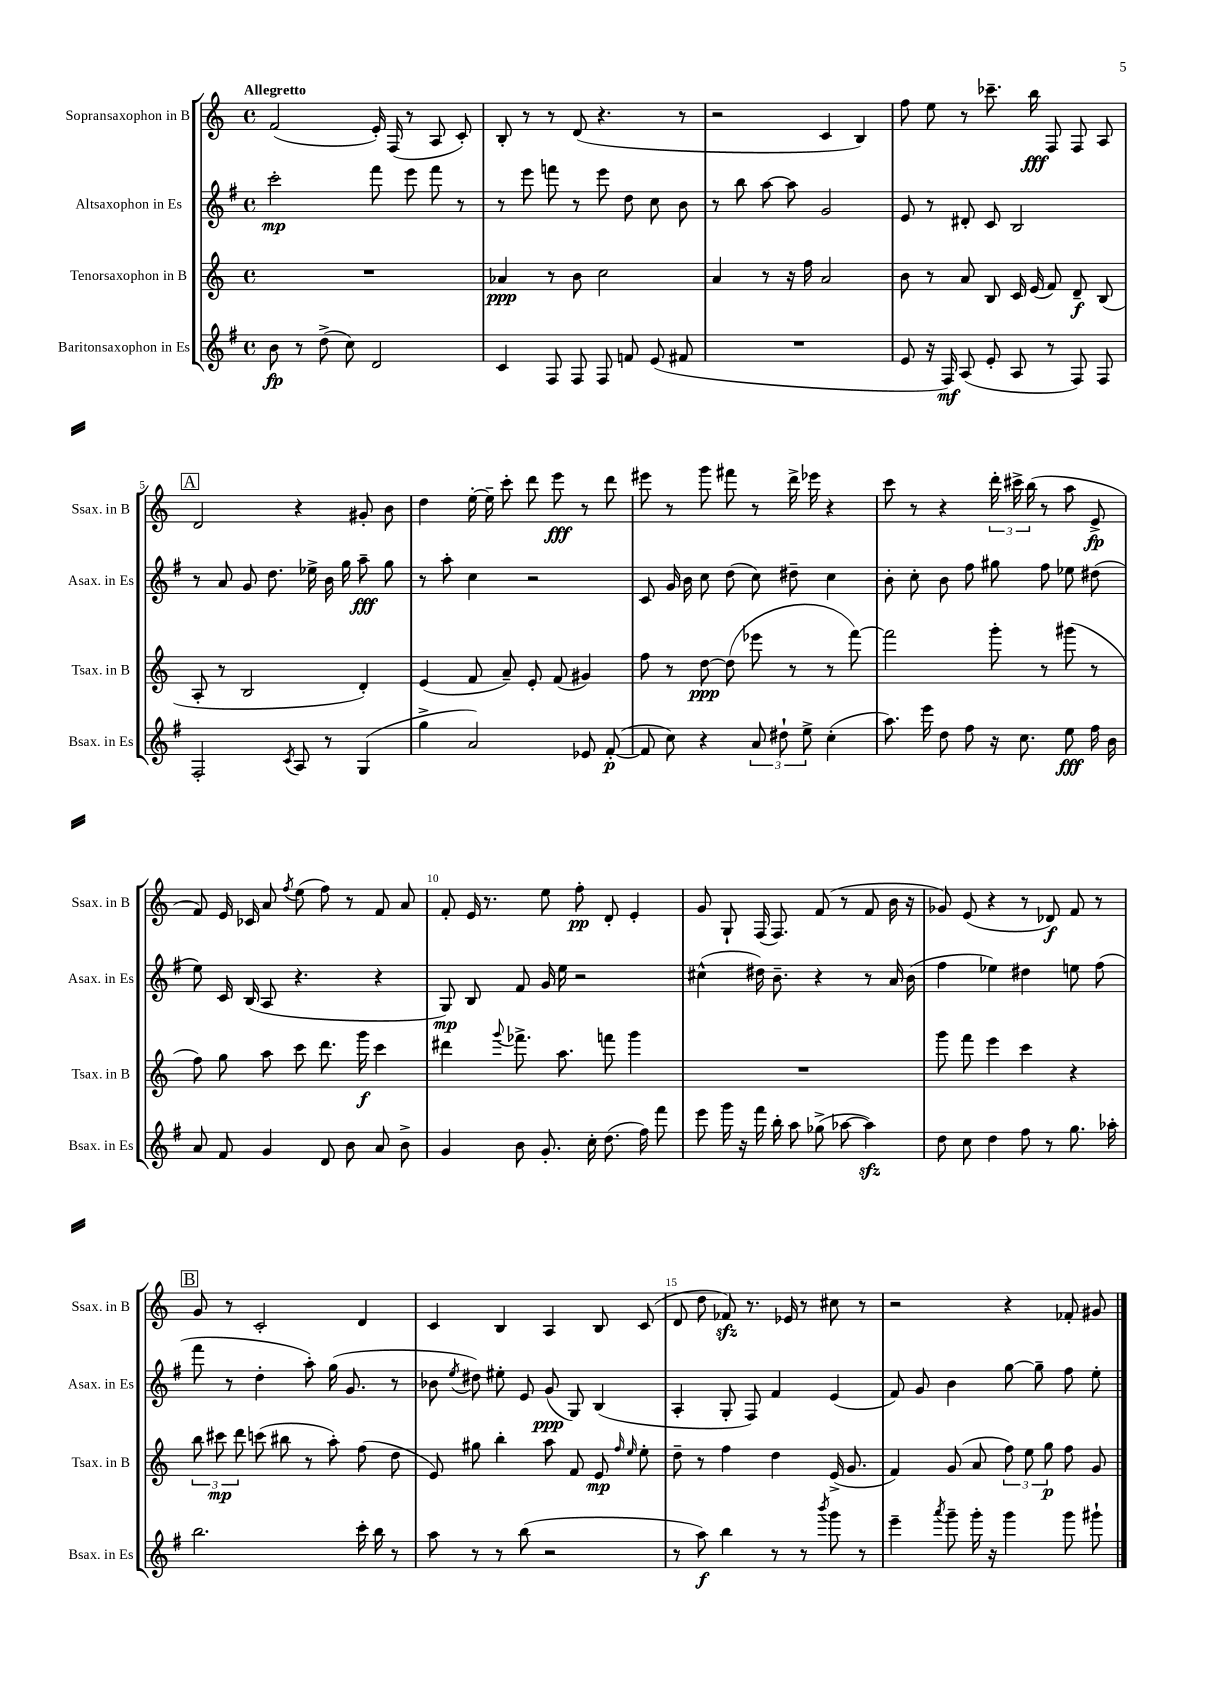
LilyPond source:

<<
\new StaffGroup <<
\new Staff = "s0" \with { instrumentName = "Sopransaxophon in B" shortInstrumentName = "Ssax. in B" } {
    \clef treble \key c \major \defaultTimeSignature \time 4/4 \tempo "Allegretto"
    \autoBeamOff f'2( e'16-.) f16( r8 a8 c'8-.) |
    b8-. r8 r8 d'8( r4. r8 |
    r2 c'4 b4) |
    f''8 e''8 r8 ces'''8.-- b''16\fff f8 f8 a8 |
    \mark \markup { \box "A" } d'2 r4 gis'8-. b'8 |
    d''4 e''16~-. e''16-- c'''8-. d'''8 e'''8\fff r8 d'''8 |
    eis'''8 r8 g'''8 fis'''8 r8 d'''16-> ees'''16 r4 |
    c'''8 r8 r4 \tuplet 3/2 { d'''16-. cis'''16-> b''16( } r8 a''8 e'8->\fp |
    f'8) e'16 ces'16 a'8 \acciaccatura { f''8 } e''8( f''8) r8 f'8 a'8 |
    f'8-. e'16 r8. e''8 f''8-.\pp d'8-. e'4-. |
    g'8 g8-! f16( f8.) f'8( r8 f'8 b'16 r16 |
    ges'8) e'8( r4 r8 des'8\f) f'8 r8 |
    \mark \markup { \box "B" } g'8 r8 c'2-. d'4 |
    c'4 b4 a4 b8 c'8( |
    d'8 d''8 fes'8\sfz) r8. ees'16 r8 cis''8 r8 |
    r2 r4 fes'8-. gis'8 \bar "|." |
}
\new Staff = "s1" \with { instrumentName = "Altsaxophon in Es" shortInstrumentName = "Asax. in Es" } {
    \clef treble \key g \major \defaultTimeSignature \time 4/4
    \autoBeamOff c'''2-.\mp fis'''8 e'''8 fis'''8 r8 |
    r8 e'''8 f'''8 r8 e'''8 d''8 c''8 b'8 |
    r8 b''8 a''8~ a''8 g'2 |
    e'8 r8 dis'8-. c'8 b2 |
    \mark \markup { \box "A" } r8 a'8 g'8 d''8. ees''16-> b'16 g''16 a''8--\fff g''8 |
    r8 a''8-. c''4 r2 |
    c'8 g'16 b'16 c''8 d''8( c''8) dis''8-- c''4 |
    b'8-. c''8-. b'8 fis''8 gis''8 fis''8 ees''8 dis''8( |
    e''8) c'16 b16( a8 r4. r4 |
    g8\mp) b8 fis'8 g'16 e''16 r2 |
    cis''4-^( dis''16) b'8.-- r4 r8 a'16 b'16( |
    fis''4 ees''4) dis''4 e''8 fis''8( |
    \mark \markup { \box "B" } fis'''8 r8 d''4-. a''8-.) g''16( g'8. r8 |
    bes'8 \acciaccatura { e''8 } dis''8) eis''8-. e'8 g'8\ppp( g8) b4( |
    a4-. g8-. fis8) fis'4 e'4( |
    fis'8) g'8 b'4 g''8~ g''8-- fis''8 e''8-. \bar "|." |
}
\new Staff = "s2" \with { instrumentName = "Tenorsaxophon in B" shortInstrumentName = "Tsax. in B" } {
    \clef treble \key c \major \defaultTimeSignature \time 4/4
    \autoBeamOff R1 |
    aes'4\ppp r8 b'8 c''2 |
    a'4 r8 r16 f''16 a'2 |
    b'8 r8 a'8 b8 c'16 e'16( f'8) d'8--\f b8( |
    \mark \markup { \box "A" } a8-. r8 b2 d'4-.) |
    e'4( f'8 a'8--) e'8-. f'8( gis'4) |
    f''8 r8 d''8~\ppp d''8( ees'''8 r8 r8 f'''8~) |
    f'''2 g'''8-. r8 gis'''8( r8 |
    f''8) g''8 a''8 c'''8 d'''8. g'''16\f c'''4 |
    dis'''4 \appoggiatura { g'''8 } fes'''8.-> a''8. f'''8 g'''4 |
    R1 |
    g'''8 f'''8 e'''4 c'''4 r4 |
    \mark \markup { \box "B" } \tuplet 3/2 { b''8 cis'''8\mp d'''8 } c'''8( bis''8 r8 a''8-.) f''8( d''8 |
    e'8) gis''8 b''4-. a''8 f'8 e'8\mp \grace { f''16 e''16 } e''8-. |
    d''8-- r8 f''4 d''4 e'16->( g'8. |
    f'4) g'8( a'8 \tuplet 3/2 { f''8) e''8 g''8\p } f''8 g'8 \bar "|." |
}
\new Staff = "s3" \with { instrumentName = "Baritonsaxophon in Es" shortInstrumentName = "Bsax. in Es" } {
    \clef treble \key g \major \defaultTimeSignature \time 4/4
    \autoBeamOff b'8\fp r8 d''8->( c''8) d'2 |
    c'4 fis8 fis8 fis8 f'8 e'8( fis'8 |
    R1 |
    e'8 r16 fis16\mf) a8( e'8-. a8 r8 fis8) fis8 |
    \mark \markup { \box "A" } fis2-. \acciaccatura { c'8 } a8 r8 g4( |
    g''4-> a'2) ees'8 fis'8~-.\p( |
    fis'8 c''8) r4 \tuplet 3/2 { a'8 dis''8-! e''8-> } c''4-.( |
    a''8.) e'''16 d''8 fis''8 r16 c''8. e''8\fff fis''16 b'16 |
    a'8 fis'8 g'4 d'8 b'8 a'8 b'8-> |
    g'4 b'8 g'8.-. c''16-. d''8.( fis''16) fis'''8 |
    e'''8 g'''16 r16 fis'''16 b''16-. a''8 ges''8->( aes''8~ aes''4\sfz) |
    d''8 c''8 d''4 fis''8 r8 g''8. aes''16-. |
    \mark \markup { \box "B" } b''2. c'''16-. b''16 r8 |
    a''8 r8 r8 b''8( r2 |
    r8 a''8\f) b''4 r8 r8 \acciaccatura { b'''8 } g'''8 r8 |
    e'''4-- \acciaccatura { a'''8 } g'''8-- g'''16-. r16 g'''4 g'''8 gis'''8-! \bar "|." |
}
>>
>>
\layout { \context { \Score \override BarNumber.break-visibility = ##(#f #t #t) barNumberVisibility = #(every-nth-bar-number-visible 5) } }
